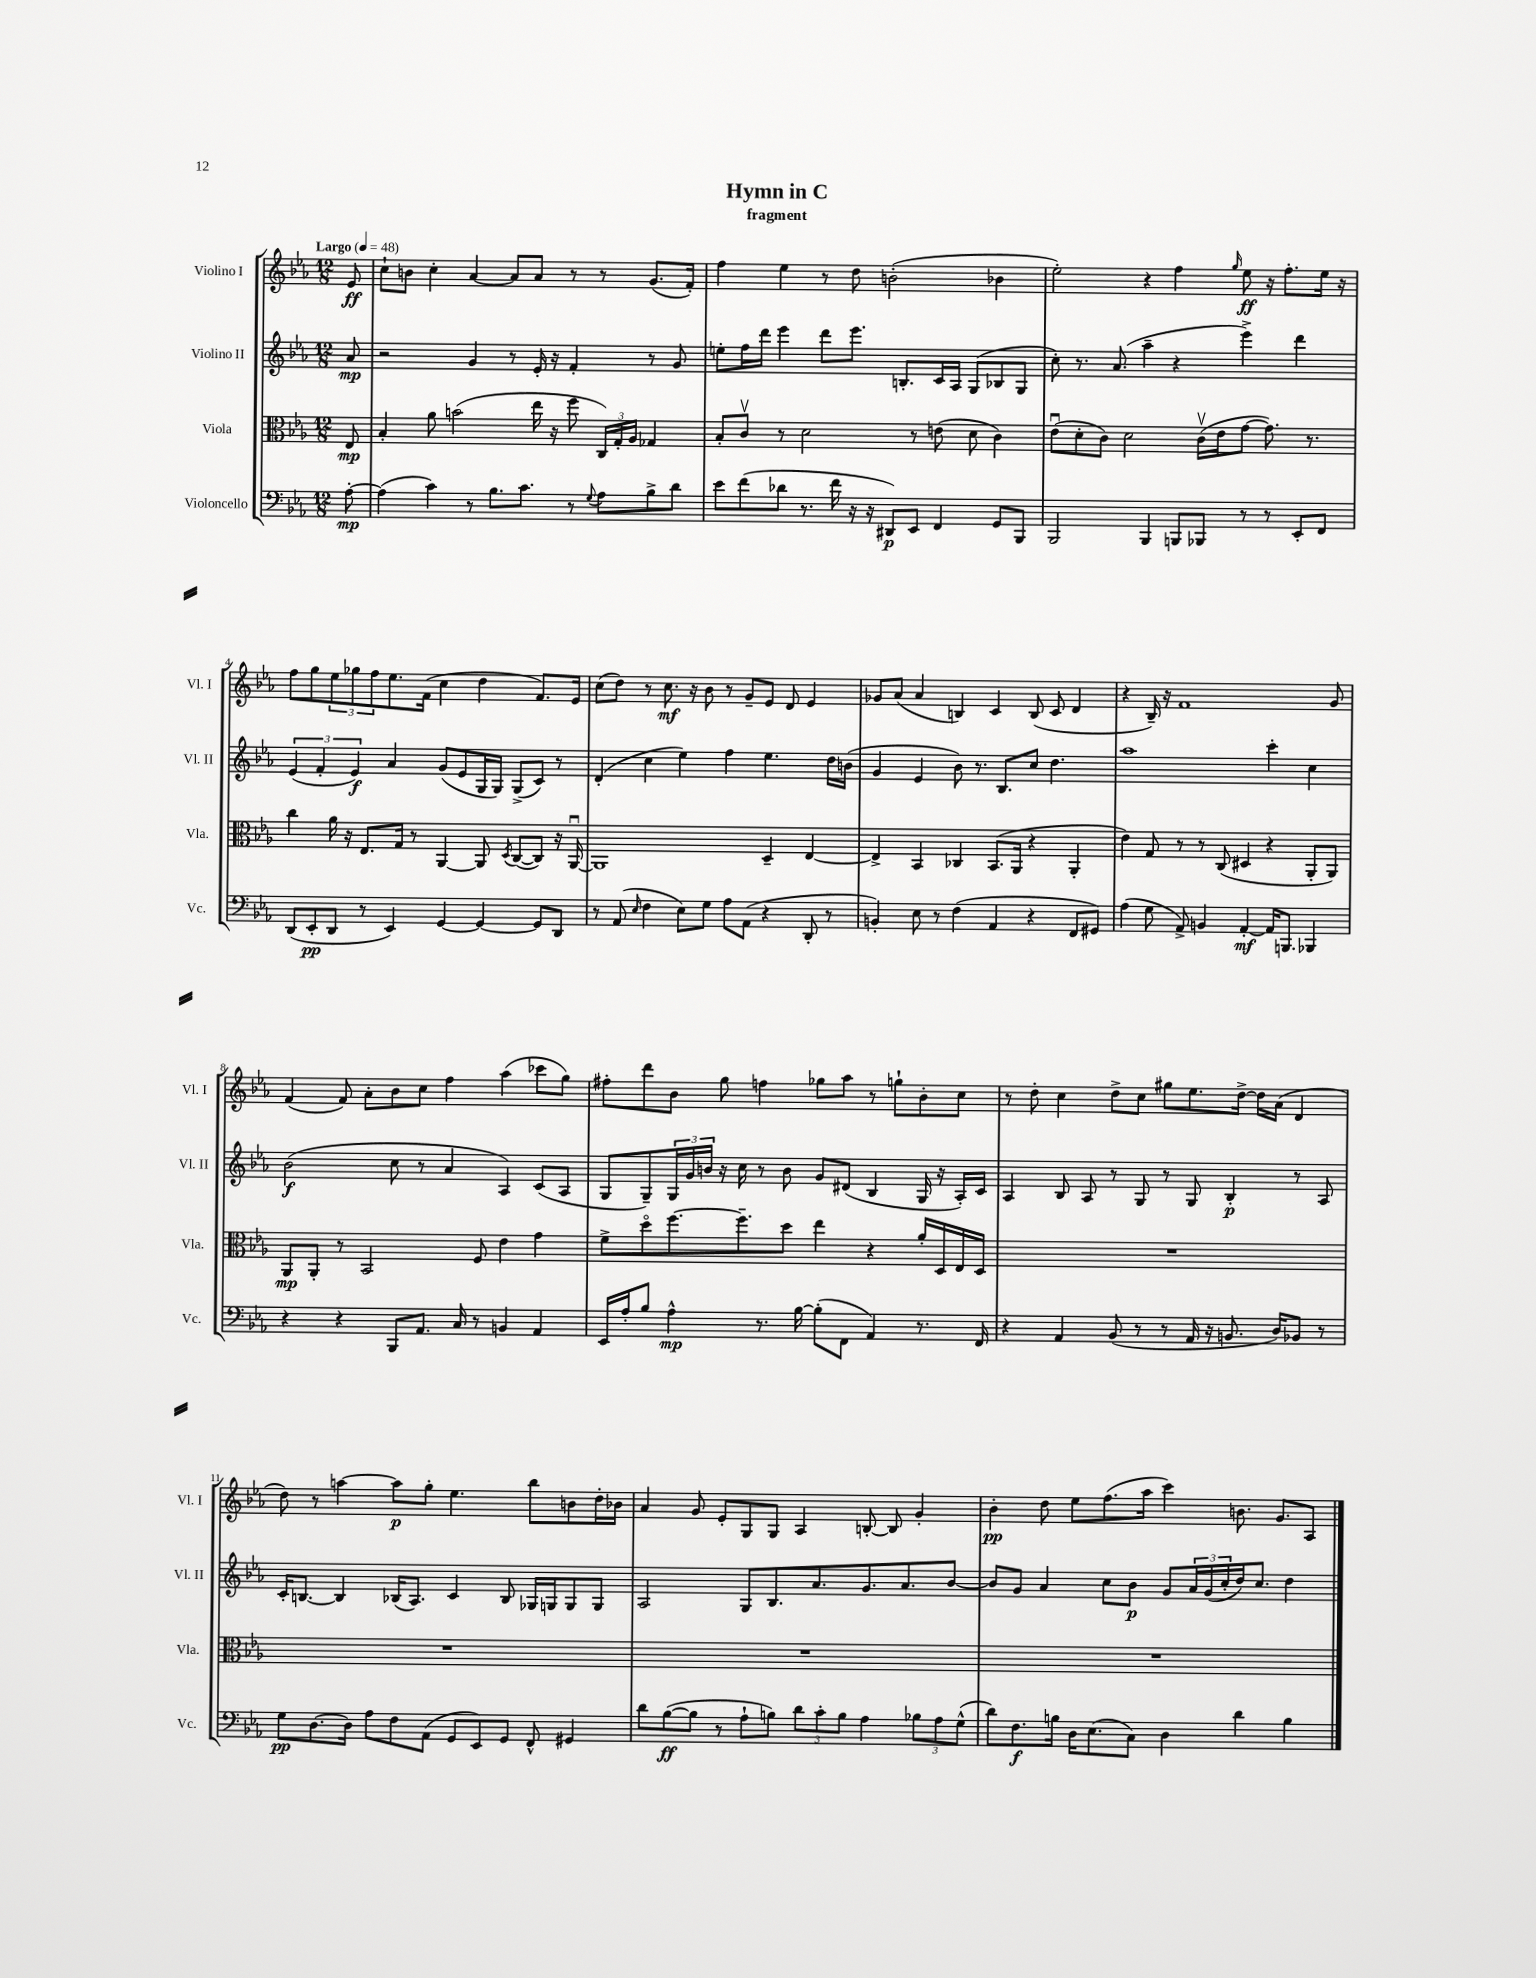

**kern	**kern	**kern	**kern
*staff4	*staff3	*staff2	*staff1
*clefF4	*clefC3	*clefG2	*clefG2
*k[b-e-a-]	*k[b-e-a-]	*k[b-e-a-]	*k[b-e-a-]
*M12/8	*M12/8	*M12/8	*M12/8
*MM48	*MM48	*MM48	*MM48
[8A-'	8E-	8a-	8e-
=	=	=	=
(4A-]	4B-'	2r	8cc`
.	.	.	8b
4c)	8a-	.	4cc'
.	(2b	.	.
8r	.	4g	[4a-
8.B-	.	.	.
.	.	8r	8a-]
8.c	.	.	.
.	16ee-	16e-'	8a-
.	16r	16r	.
8r	8ff	4f'	8r
8qqG	.	.	.
8A-	24C)	.	8r
.	24G'	.	.
.	24A-	.	.
8B-^	4G-	8r	(8.g
8d	.	8g	.
.	.	.	16f')
=	=	=	=
8e-	8B-'	8ee'	4ff
(8f	8cv	16ff	.
.	.	16ddd	.
8d-	8r	4eee-	4ee-
8.r	2d	.	.
.	.	8ddd	8r
16f	.	.	.
16r	.	8.eee-	8dd
16r	.	.	.
8DD#)	.	.	(2b'
.	.	8.B'	.
8EE-	8r	.	.
4FF	(8e	16c	.
.	.	16A-	.
.	8d	(8G	.
8GG	4c)	8B-	4b-
8BBB-	.	8G	.
=	=	=	=
2BBB-	(8e-u	8cc')	2ee-')
.	8d'	8.r	.
.	8c)	.	.
.	.	(8.a-	.
.	2d	.	.
4BBB-	.	4aa-~	4r
8BBB	.	4r	4ff
8BBB-	(16cv	.	.
.	16e-	.	.
.	.	.	16qqgg
8r	[8g	4eee-^)	8ee-
8r	8.g])	.	16r
.	.	.	8.ff'
8EE-'	.	4ddd	.
.	8.r	.	.
8FF	.	.	16ee-
.	.	.	16r
=	=	=	=
(8DD	4cc	(6e-	8ff
8EE-'	.	.	8gg
.	.	6f'	.
8DD	16a-	.	12ee-
.	16r	.	.
.	.	6e-)	12gg-
8r	8.E-	.	.
.	.	.	12ff
4EE-)	.	4a-	8.ee-
.	16G	.	.
.	8r	.	.
.	.	.	(16f
[4GG	[4AA-	(8g	4cc
.	.	8e-	.
4GG_	8AA-]	16G	4dd
.	.	16G)	.
.	8qD	.	.
.	([8C	(8G^	.
8GG]	8C])	8c)	8.f)
8DD	16r	8r	.
.	[16AA-u	.	16e-
=	=	=	=
8r	1AA-]	(4d'	(8cc
(8AA-	.	.	8dd)
16qqE-	.	.	.
4F	.	4cc	8r
.	.	.	8.cc
8E-)	.	4ee-)	.
.	.	.	16r
8G	.	.	8b-
8A-	.	4ff	8r
(8AA-	.	.	8g~
4r	4D~	4.ee-	8e-
.	.	.	8d
8DD'	[4E-	.	4e-
8r	.	16dd	.
.	.	(16b	.
=	=	=	=
4BB')	4E-^]	4g	8g-
.	.	.	(8a-
8E-	4BB-	4e-	4a-
8r	.	.	.
(4F	4C-	8b-)	4B)
.	.	8.r	.
4AA-	(8.BB-	.	4c
.	.	8.B-	.
.	16AA-	.	.
4r	4r	8cc	(8B
.	.	4.dd	8c
8FF	4AA-'	.	4d
8GG#)	.	.	.
=	=	=	=
(4A-	4e-)	1aa-	4r
8G	8G	.	16B-~)
.	.	.	16r
8AA-^)	8r	.	1f
4BB	8r	.	.
.	(8C	.	.
[4AA-'	4D#	.	.
16AA-]	4r	4ccc'	.
8.BBB	.	.	.
4BBB-	8AA-'	4cc	.
.	8AA-)	.	8g
=	=	=	=
4r	8AA-	(2b-	(4f
.	8AA-'	.	.
4r	8r	.	8f)
.	2BB-	.	8a-'
8BBB-	.	8cc	8b-
8.AA-	.	8r	8cc
.	.	4a-	4ff
16C	.	.	.
8r	8F	.	.
4BB	4e-	4A-)	(4aa-
4AA-	4g	(8c	8ccc-
.	.	8A-	8gg)
=	=	=	=
16EE-	8f^	8G	8ff#'
16A-'	.	.	.
8B-	8ddo	8G~)	8ddd
4A-^^	[8.ff	24G	8b-
.	.	24g	.
.	.	24b	.
.	.	16r	8gg
.	8.ff~]	16cc	.
8.r	.	8r	4ff
.	8dd	8b	.
[16B-	.	.	.
(8B-']	4ee-	8g	8gg-
8FF	.	(8d#	8aa-
4AA-)	4r	4B-	8r
.	.	.	8gg`
8.r	16a-'	16G	8b-'
.	16D	16r	.
.	16E-	16A-')	8cc
16FF	16D	16c	.
=	=	=	=
4r	1.r	4A-	8r
.	.	.	8dd'
4AA-	.	8B-	4cc
.	.	8A-	.
(8BB-	.	8r	8dd^
8r	.	8G	8cc
8r	.	8r	8gg#
16AA-	.	8G	8.ee-
16r	.	.	.
8.BB	.	4B-'	.
.	.	.	[16dd^
.	.	.	16dd]
16D)	.	.	(16a-
8BB-	.	8r	4d
8r	.	8A-	.
=	=	=	=
8G	1.r	16c'	8dd)
.	.	[8.B	.
[8.D	.	.	8r
.	.	4B]	[4aa
16D]	.	.	.
8A-	.	.	.
8F	.	(16B-	8aa]
.	.	8.A-)	.
(8AA-	.	.	8gg'
8GG	.	4c	4.ee-
8EE-)	.	.	.
8GG	.	8B-	.
8FF^^	.	16G-	8bb-
.	.	16G	.
4GG#	.	8G	8b
.	.	8G	16dd'
.	.	.	16b-
=	=	=	=
8d	1.r	2A-	4a-
([8B-	.	.	.
8B-]	.	.	8g
8r	.	.	8e-'
8A-`	.	8G	8G
8B)	.	8.B-	8G
12d	.	.	4A-
.	.	8.a-	.
12c'	.	.	.
12B	.	.	.
4A-	.	8.g	[8B'
.	.	.	8B]
.	.	8.a-	.
12B-	.	.	4g'
12A-	.	.	.
.	.	[8b-	.
(12G^^	.	.	.
=	=	=	=
8d)	1.r	8b-]	4b-'
8.F	.	8g	.
.	.	4a-	8dd
16B	.	.	.
16D	.	.	8ee-
(8.E-	.	.	.
.	.	8cc	(8.ff
8C)	.	8b-	.
.	.	.	16aa-
4D	.	8g	4ccc)
.	.	24a-	.
.	.	(24g	.
.	.	24cc'	.
4d	.	16dd)	8.b
.	.	8.cc	.
.	.	.	8.g
4B	.	4dd	.
.	.	.	8A-
==	==	==	==
*-	*-	*-	*-
